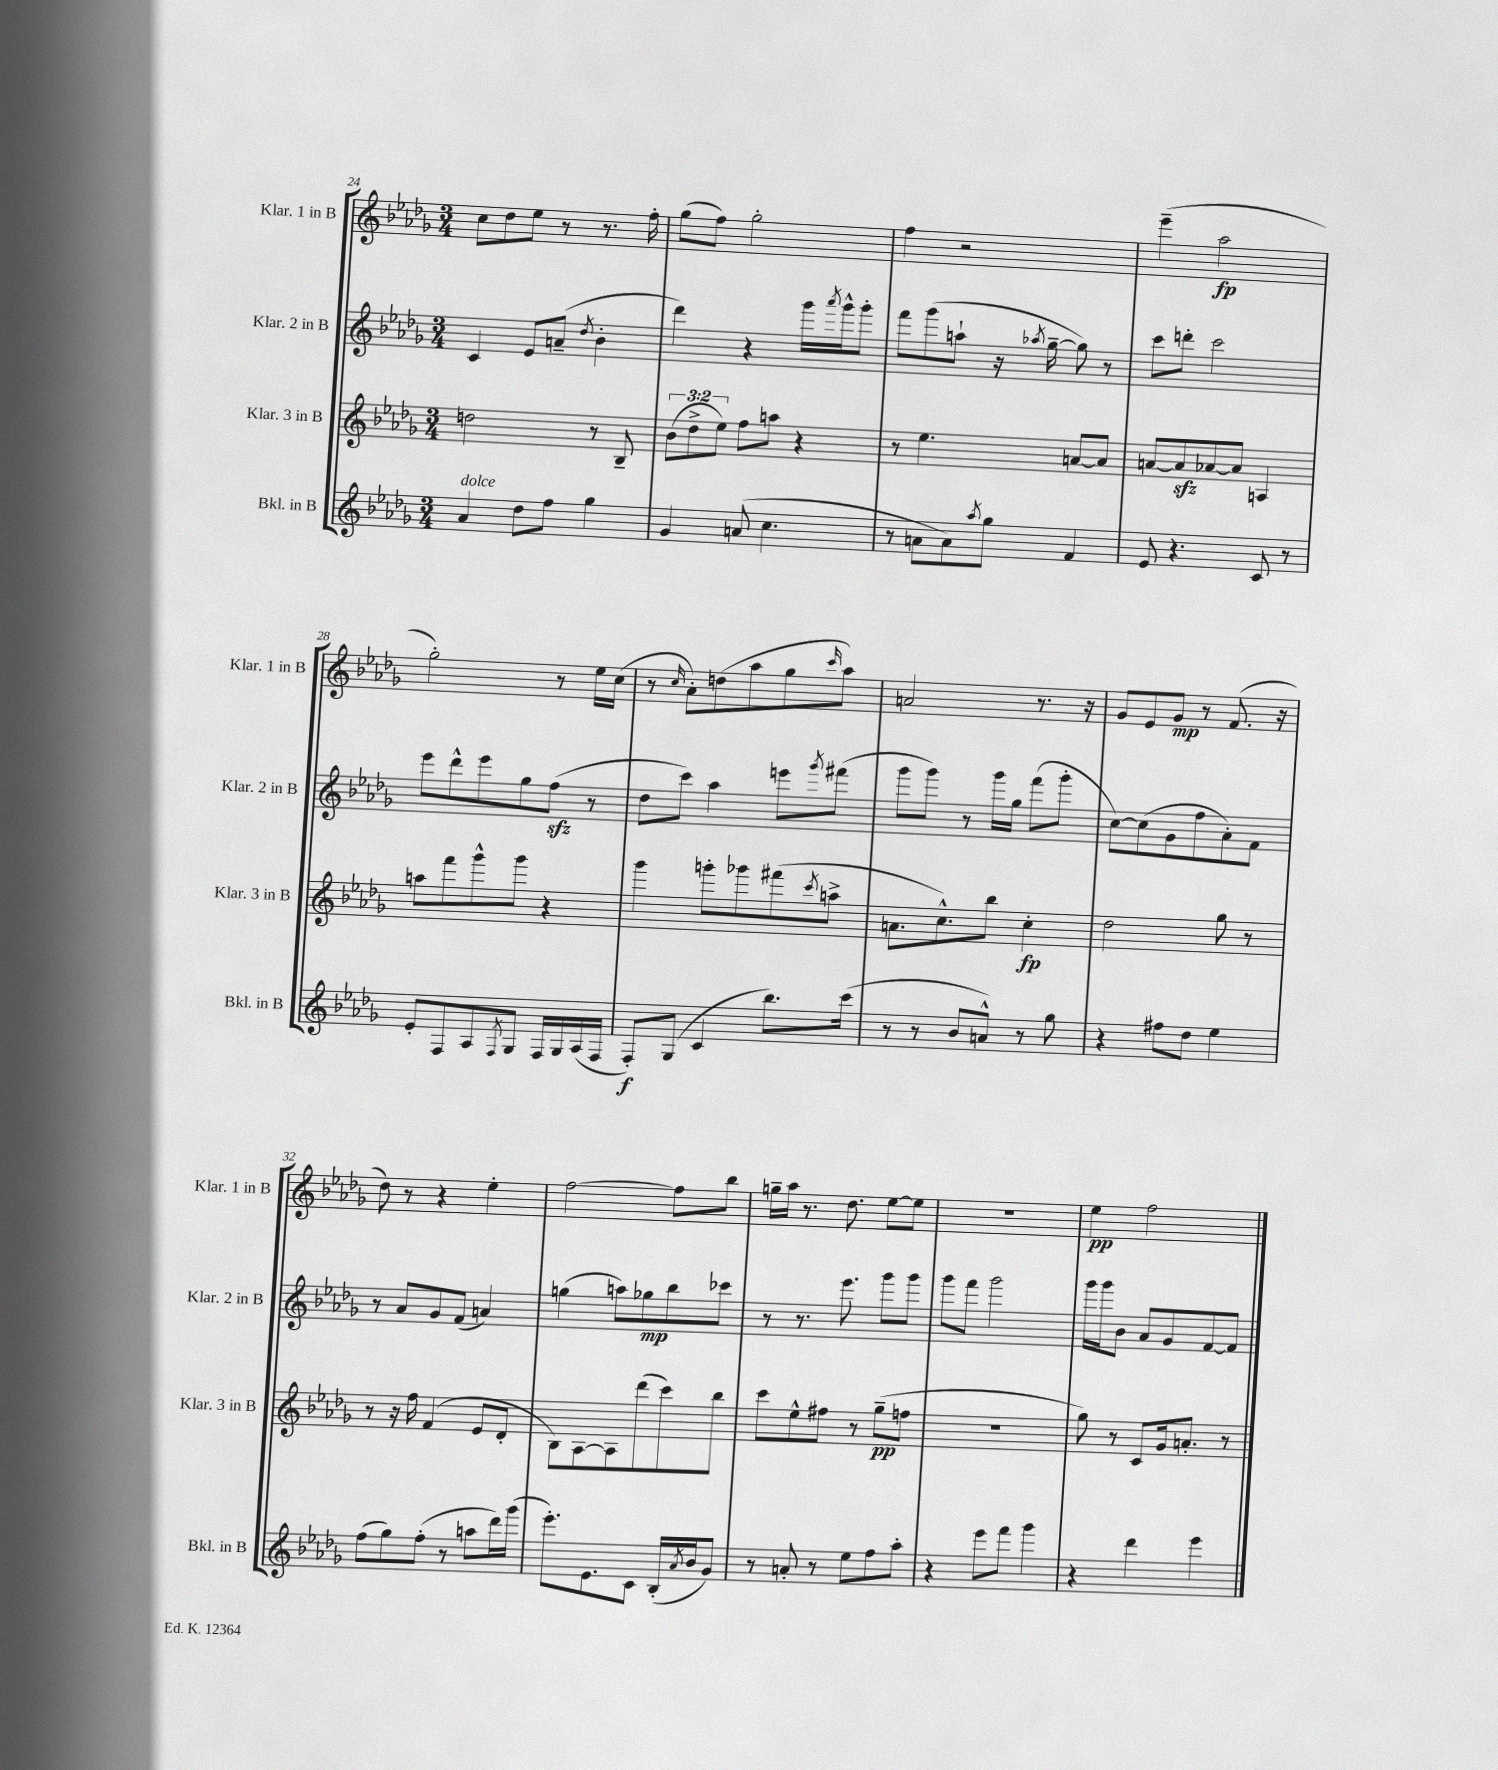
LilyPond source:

<<
\new StaffGroup <<
\new Staff = "s0" \with { instrumentName = "Klar. 1 in B" shortInstrumentName = "Klar. 1 in B" } {
    \clef treble \key des \major \numericTimeSignature \time 3/4
    c''8 des''8 ees''8 r8 r8. f''16-. |
    ges''8( f''8) ges''2-. |
    f''4 r2 |
    ees'''4--( aes''2\fp |
    ges''2-.) r8 ees''16 c''16( |
    r8 \grace { c''16 } aes'8-.) d''8( aes''8 ges''8 \grace { c'''16 } aes''8) |
    a'2 r8. r16 |
    ges'8 ees'8 ges'8\mp r8 f'8.( r16 |
    des''8) r8 r4 ees''4-. |
    f''2~ f''8 bes''8 |
    g''16-- aes''16 r8. des''8. ees''8~ ees''8 |
    R2. |
    ees''4\pp f''2 \bar "|." |
}
\new Staff = "s1" \with { instrumentName = "Klar. 2 in B" shortInstrumentName = "Klar. 2 in B" } {
    \clef treble \key des \major \numericTimeSignature \time 3/4
    c'4 ees'8 a'8--( \acciaccatura { des''8 } bes'4-. |
    des'''4) r4 ges'''16 \acciaccatura { aes'''8 } ges'''16-^ ges'''8-. |
    f'''8 ges'''8( a''8-! r16 \acciaccatura { aes''8 } ges''16~-- ges''8) r8 |
    c'''8 d'''8-. c'''2 |
    ees'''8 des'''8-^ ees'''8 ges''8 f''8\sfz( r8 |
    des''8 c'''8) aes''4 e'''8 \acciaccatura { ges'''8 } fis'''8( |
    ges'''8 ges'''8) r8 ges'''16 ges''16 f'''8( ges'''8-. |
    c''8~) c''8( ges'8 f''8 aes'8-.) f'8 |
    r8 aes'8 ges'8 f'8( a'4) |
    g''4( a''8) ges''8\mp bes''8 ces'''8 |
    r8 r8. ees'''8. ges'''8 ges'''8 |
    ges'''8 f'''8 ges'''2 |
    ges'''16 ges'''16 bes'8 aes'8 ges'8 f'8~ f'8 \bar "|." |
}
\new Staff = "s2" \with { instrumentName = "Klar. 3 in B" shortInstrumentName = "Klar. 3 in B" } {
    \clef treble \key des \major \numericTimeSignature \time 3/4 \override Staff.TupletNumber.text = #tuplet-number::calc-fraction-text
    d''2 r8 bes8-- |
    \tuplet 3/2 { bes'8( des''8-> ees''8) } f''8 a''8 r4 |
    r8 ees''4. a'8~ a'8 |
    a'8~ a'8\sfz aes'8~ aes'8 a4 |
    a''8 f'''8 ges'''8-^ ges'''8 r4 |
    ges'''4 g'''8-. ges'''8 fis'''8( \acciaccatura { c'''8 } a''8-> |
    a'8. c''8.-^) bes''8 c''4-.\fp |
    des''2 ges''8 r8 |
    r8 r16 f''16 f'4( ees'8 des'8-. |
    bes8) aes8~ aes8 des'''8( c'''8) bes''8 |
    c'''8 ees''8-^ fis''8 r8 ges''8--\pp( f''8 |
    R2. |
    ges''8) r8 c'8 ges'16 a'8.-. r8 \bar "|." |
}
\new Staff = "s3" \with { instrumentName = "Bkl. in B" shortInstrumentName = "Bkl. in B" } {
    \clef treble \key des \major \numericTimeSignature \time 3/4
    aes'4^\markup { \italic "dolce" } des''8 f''8 ges''4 |
    ges'4 a'8( c''4. |
    r8 a'8 a'8) \acciaccatura { aes''8 } ges''8 f'4 |
    ees'8 r4. c'8 r8 |
    ees'8-. f8 aes8 \acciaccatura { f8 } ges8 f16 ges16 aes16( f16 |
    f8-.\f) ges8( c'4 bes''8.) c'''16( |
    r8 r8 bes'8 a'8-^) r8 ges''8 |
    r4 fis''8 des''8 ees''4 |
    f''8( ges''8) f''8-.( r8 a''8 des'''16) ges'''16( |
    ees'''8.-.) ees'8. c'8 bes16-.( \acciaccatura { aes'8 } bes'16 ges'8) |
    r8 a'8-. r8 ees''8 f''8 aes''8-. |
    r4 ees'''8 f'''8 ges'''4 |
    r4 des'''4 ees'''4 \bar "|." |
}
>>
>>
\layout { \context { \Score currentBarNumber = #24 } }
